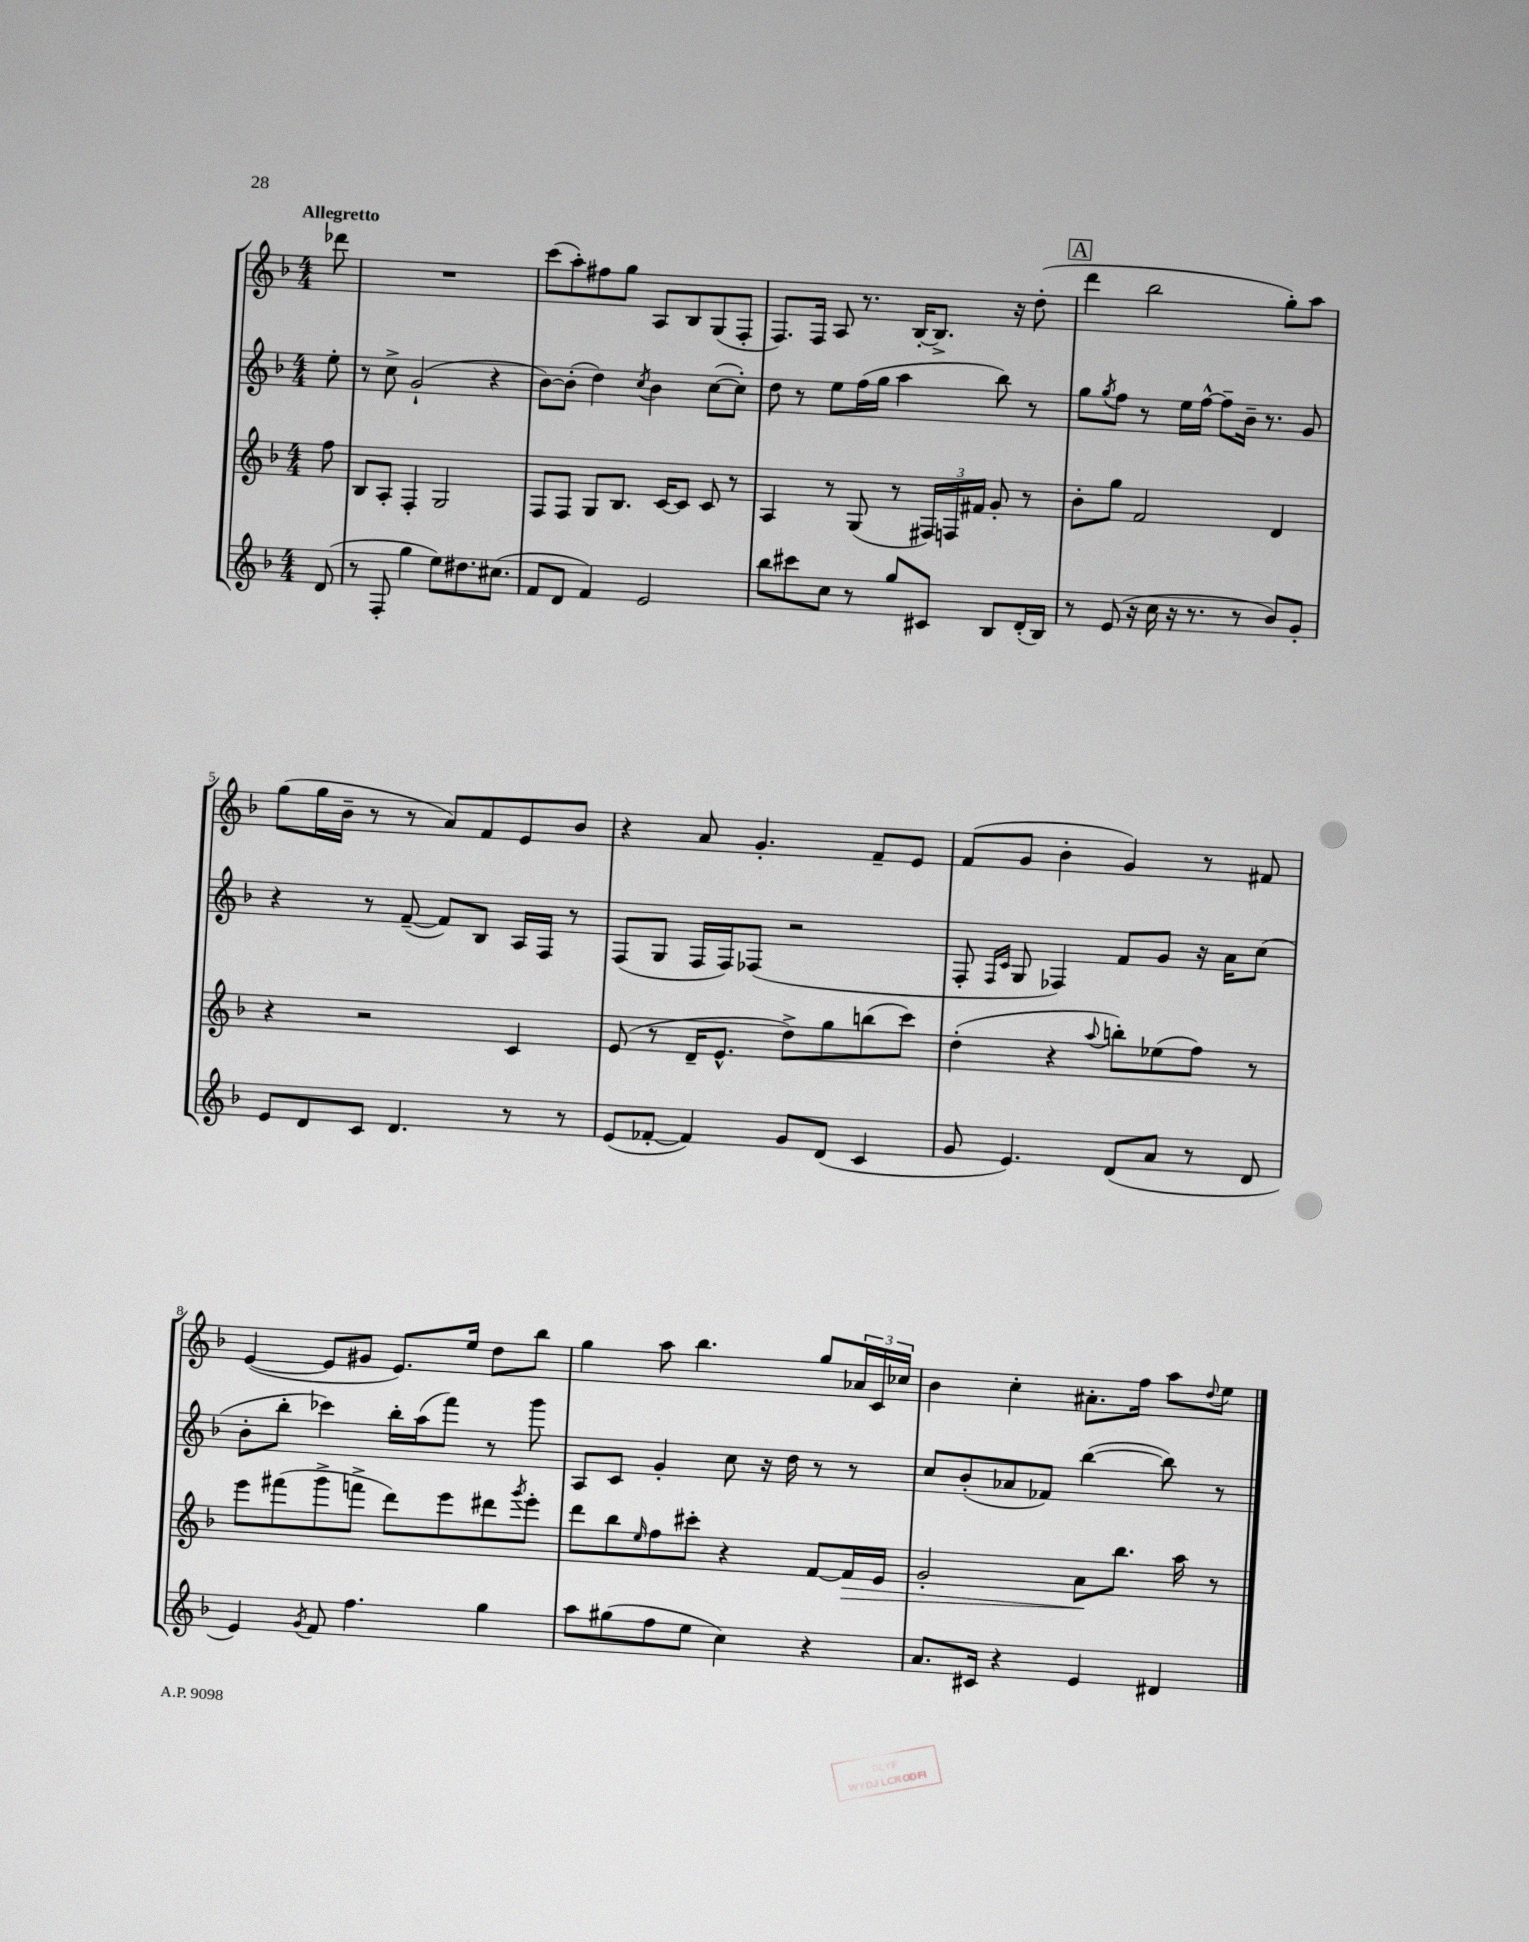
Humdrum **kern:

**kern	**kern	**dynam	**kern	**kern
*part4	*part3	*part3	*part2	*part1
*staff4	*staff3	*staff3	*staff2	*staff1
*clefG2	*clefG2	*	*clefG2	*clefG2
*k[b-]	*k[b-]	*	*k[b-]	*k[b-]
*M4/4	*M4/4	*	*M4/4	*M4/4
=	=	=	=	=
!	!	!	!	!LO:TX:a:B:t=Allegretto
(8d/	8ff\	.	8ee'\	8ddd-X\
=1	=1	=1	=1	=1
8r	8B-/L	.	8r	1r
8F'/	8A'/J	.	8cc^\	.
4gg\	4F'/	.	(2g`/	.
8ee\L)	2G/	.	.	.
8.dd#X\	.	.	.	.
.	.	.	4r	.
(8.cc#X\J	.	.	.	.
=2	=2	=2	=2	=2
8f/L	8F/L	.	[8b-\L)	(8ccc\L
8d/J	8F/J	.	(8b-'\J]	8aa'\)
4f/)	8G/L	.	4dd\)	8ff#X\
.	8.B-/J	.	.	8gg\J
.	.	.	8qcc/	.
2e/	.	.	4b-\	8A/L
.	[16c/KL	.	.	.
.	8c/J]	.	.	8B-/
.	8c/	.	([8cc\L	(8G/
.	8r	.	8cc'\J])	8F'/J
=3	=3	=3	=3	=3
8bb-\L	4A/	.	8dd\	8.F/L)
8ccc#X\	.	.	8r	.
.	.	.	.	16F/Jk
8cc\J	8r	.	8ee\L	8A/
8r	(8G/	.	(16ff\L	8.r
.	.	.	16gg\JJ	.
8gg/L	8r	.	4aa\	.
.	.	.	.	[16B-'/KL
8c#X/J	24F#X/LL)	.	.	8.B-^/J]
.	24Fn/	.	.	.
.	24f#X/JJ	.	.	.
8B-/L	8g'/	.	8bb-\)	.
.	.	.	.	16r
(16d'/L	8r	.	8r	(8dd'\
16B-/JJ)	.	.	.	.
!!LO:REH:place=s1:t=A
=4	=4	=4	=4	=4
8r	8b-'\L	.	8gg\L	4ddd\
.	.	.	8qgg/	.
(8e/	8gg\J	.	8ff\J	.
16r	2f/	.	8r	2bb-\
16cc\	.	.	.	.
16r	.	.	16ee\LL	.
8.r	.	.	[16ff^^\JJ	.
.	.	.	8ff~\L]	.
8r	.	.	16b-~\Jk	.
.	.	.	8.r	.
8b-/L)	4d/	.	.	8gg'\L)
8g'/J	.	.	8g/	8aa\J
!!LO:LB:g=z
=5	=5	=5	=5	=5
8e/L	4r	.	4r	(8gg\L
8d/	.	.	.	16gg\L
.	.	.	.	16b-~\JJ
8c/J	2r	.	8r	8r
4.d/	.	.	([8f~/	8r
.	.	.	8f/L])	8a/L)
.	.	.	8B-/J	8f/
8r	4c/	.	16A/LL	8e/
.	.	.	16F/JJ	.
8r	.	.	8r	8b-/J
=6	=6	=6	=6	=6
(8e/L	(8e/	.	(8F/L	4r
[8f-X'/J	8r	.	8G/J	.
4f-/])	16d~/KL	.	16F/LL	8a/
.	8.e^^/J	.	16F/J)	.
.	.	.	(8F-X/J	4.g'/
8g/L	8dd^\L)	.	2r	.
(8d/J	8gg\	.	.	.
4c/	(8bbn\	.	.	8f~/L
.	8ccc\J)	.	.	8e/J
=7	=7	=7	=7	=7
8g/	(4dd'\	.	8F'/	(8f/L
.	.	.	16qqF/LL	.
.	.	.	16qqc/JJ	.
4.e/)	.	.	8G/	8g/J
.	4r	.	4F-X/)	4b-'\
.	8qqaa/	.	.	.
(8d/L	8bbn'\L)	.	8f/L	4g/)
8a/J	(8ee-X\	.	8g/J	.
8r	8ff\J)	.	16r	8r
.	.	.	16a\KL	.
8d/	8r	.	(8cc\J	8f#X/
!!LO:LB:g=z
=8	=8	=8	=8	=8
4e/)	8eee\L	.	8b-'\L	([4e/
.	(8fff#X\	.	8bb-'\J	.
8qg/	.	.	.	.
8f/	8ggg^\	.	4ccc-X\)	8e/L]
4.ff\	8fffn^\J	.	.	8g#X/J
.	8ddd\L)	.	16bb-'\LL	8.e/L)
.	.	.	(16aa\J	.
.	8eee\	.	8fff\J)	.
.	.	.	.	16ee/Jk
4gg\	8ddd#X\	.	8r	8dd\L
.	8qggg/	.	.	.
.	8eee'\J	.	8ggg\	8bb-\J
=9	=9	=9	=9	=9
8aa\L	8ddd\L	.	8A/L	4gg\
(8gg#X\	8bb-\	.	8c/J	.
.	16qqee/	.	.	.
8ff\	8ff\	.	4g'/	8aa\
8ee\J	8ccc#X'\J	.	.	4.bb-\
4cc\)	4r	.	8cc\	.
.	.	.	16r	.
.	.	.	16dd\	.
4r	[8f/L	.	8r	8gg/L
!	!	!LO:HP:b	!	!
.	16f/L]	>	8r	24a-X/L
.	.	.	.	24c/
.	16e/JJ	.	.	.
.	.	.	.	24cc-X/JJ
=10	=10	=10	=10	=10
8.a/L	2g'/	.	8cc/L	4b-\
.	.	.	(8b-'/	.
16c#X/Jk	.	.	.	.
4r	.	.	8a-X/	4cc'\
.	.	.	8f-X/J)	.
4e/	8a\L	.	([4bb-\	8.a#X'\L
.	8.bb-\J	]	.	.
.	.	.	.	16ff\Jk
4d#X/	.	.	8bb-\])	8aa\L
.	16aa\	.	.	.
.	.	.	.	8qqdd/
.	8r	.	8r	8ee\J
==	==	==	==	==
*-	*-	*-	*-	*-
